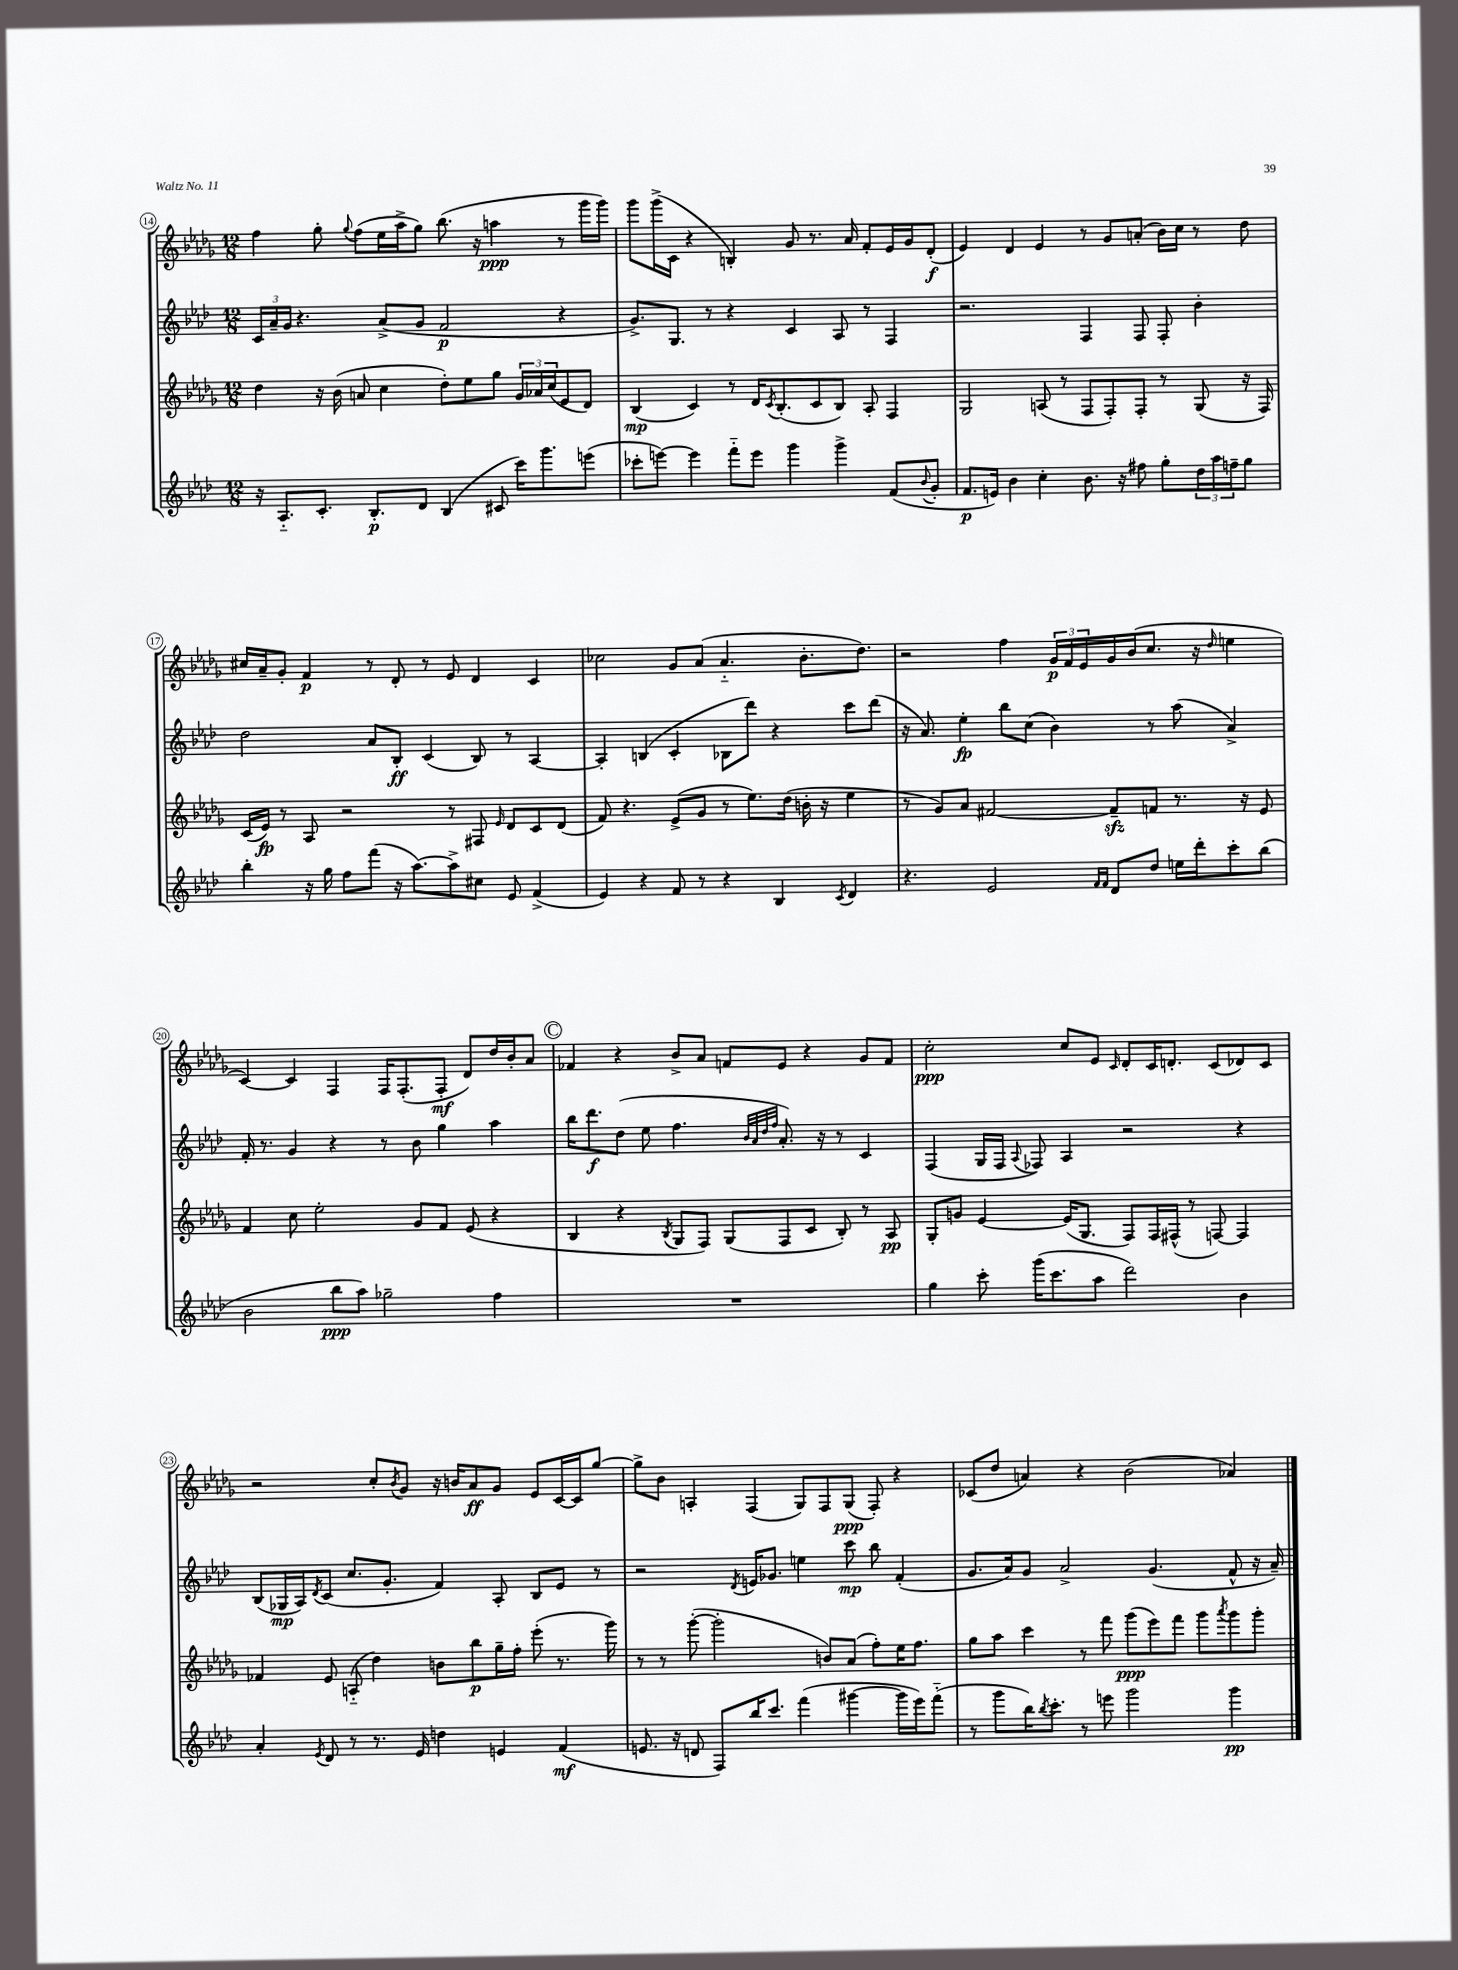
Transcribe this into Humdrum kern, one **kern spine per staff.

**kern	**dynam	**kern	**dynam	**kern	**dynam	**kern	**dynam
*part4	*part4	*part3	*part3	*part2	*part2	*part1	*part1
*staff4	*staff4	*staff3	*staff3	*staff2	*staff2	*staff1	*staff1
*clefG2	*	*clefG2	*	*clefG2	*	*clefG2	*
*k[b-e-a-d-]	*	*k[b-e-a-d-g-]	*	*k[b-e-a-d-]	*	*k[b-e-a-d-g-]	*
*M12/8	*	*M12/8	*	*M12/8	*	*M12/8	*
=14	=14	=14	=14	=14	=14	=14	=14
16r	.	4dd-\	.	24c/LL	.	4ff\	.
.	.	.	.	24a-~/	.	.	.
8.A-/L	.	.	.	.	.	.	.
.	.	.	.	24g/JJ	.	.	.
.	.	.	.	4.r	.	.	.
8.c'/J	.	16r	.	.	.	8gg-'\	.
.	.	(16b-\	.	.	.	.	.
.	.	.	.	.	.	8qqgg-/	.
.	.	8an/	.	.	.	(8ff\L	.
8.B-'/L	p	.	.	.	.	.	.
.	.	4cc\	.	(8a-^/L	.	16ee-\L	.
.	.	.	.	.	.	16aa-^\J	.
8d-/J	.	.	.	8g/J	.	8gg-\J)	.
(4B-/	.	8dd-'\L)	.	2f/	p	(8.bb-\	.
.	.	8ee-\	.	.	.	.	.
.	.	.	.	.	.	16r	.
8c#X/	.	8gg-\J	.	.	.	4aan\	ppp
16ccc\KL)	.	24g-/LL	.	.	.	.	.
.	.	24a-X/	.	.	.	.	.
8.ggg\	.	.	.	.	.	.	.
.	.	(24cc/J	.	.	.	.	.
.	.	8e-/	.	4r	.	8r	.
(8eeen\J	.	8d-/J)	.	.	.	16ggg-\LL	.
.	.	.	.	.	.	16ggg-\JJ)	.
=15	=15	=15	=15	=15	=15	=15	=15
8ccc-X'\L	.	(4B-/	mp	8.g^/L)	.	8ggg-\L	.
[8eeen\J)	.	.	.	.	.	(16ggg-^\L	.
.	.	.	.	8.G/J	.	16c\JJ	.
4eee\]	.	4c/)	.	.	.	4r	.
.	.	.	.	8r	.	.	.
8fff\L	.	8r	.	4r	.	4Bn'/)	.
8eee\J	.	16d-/KL	.	.	.	.	.
.	.	8qc/	.	.	.	.	.
.	.	(8.B-'/	.	.	.	.	.
4ggg\	.	.	.	4c/	.	8g-/	.
.	.	8c/	.	.	.	8.r	.
4ggg^\	.	8B-/J)	.	8A-/	.	.	.
.	.	.	.	.	.	16a-/	.
.	.	8A-'/	.	8r	.	8f'/L	.
(8f/L	.	4F/	.	4F/	.	16e-/L	.
.	.	.	.	.	.	16g-/J	.
8qqb-/	.	.	.	.	.	.	.
8g'/J	.	.	.	.	.	(8d-'/J	f
=16	=16	=16	=16	=16	=16	=16	=16
8.f/L	p	2G-/	.	2.r	.	4e-/)	.
16en/Jk)	.	.	.	.	.	.	.
4b-\	.	.	.	.	.	4d-/	.
4cc'\	.	(8An/	.	.	.	4e-/	.
.	.	8r	.	.	.	.	.
8.b-\	.	8F/L	.	4F/	.	8r	.
.	.	8F'/)	.	.	.	8g-/L	.
16r	.	.	.	.	.	.	.
8ff#X\	.	8F'/J	.	8F/	.	(8an'/J	.
8gg'\L	.	8r	.	8F'/	.	16b-\LL)	.
.	.	.	.	.	.	16cc\JJ	.
24dd-\L	.	(8G-/	.	4b-'\	.	8r	.
24aa-\	.	.	.	.	.	.	.
24ffn~\J	.	.	.	.	.	.	.
8gg\J	.	16r	.	.	.	8dd-\	.
.	.	16F/)	.	.	.	.	.
!!LO:LB:g=z
=17	=17	=17	=17	=17	=17	=17	=17
4bb-'\	.	(16c/LL	.	2dd-\	.	16cc#X/LL	.
.	.	16e-/JJ)	fp	.	.	16a-~/J	.
.	.	8r	.	.	.	8g-'/J	.
16r	.	8A-/	.	.	.	4f/	p
16gg\	.	.	.	.	.	.	.
8ff\L	.	2r	.	.	.	.	.
(8fff\J	.	.	.	8a-/L	.	8r	.
16r	.	.	.	8B-'/J	ff	8d-'/	.
[8.aa-\L)	.	.	.	.	.	.	.
.	.	.	.	(4c/	.	8r	.
8aa-^\]	.	8r	.	.	.	8e-/	.
8cc#X\J	.	8F#X/	.	8B-/)	.	4d-/	.
.	.	16qqe-/	.	.	.	.	.
8e-/	.	8d-/L	.	8r	.	.	.
(4f^/	.	8c/	.	[4A-/	.	4c/	.
.	.	(8d-/J	.	.	.	.	.
=18	=18	=18	=18	=18	=18	=18	=18
4e-/)	.	8f/)	.	4A-'/]	.	2cc-X\	.
.	.	4.r	.	.	.	.	.
4r	.	.	.	(4Bn/	.	.	.
8f/	.	(8e-^/L	.	4c'/	.	8g-/L	.
8r	.	8g-/J	.	.	.	(8a-/J	.
4r	.	8r	.	8B-X\L	.	4.a-/	.
.	.	8.ee-\L)	.	8ddd-\J)	.	.	.
4B-/	.	.	.	4r	.	.	.
.	.	(16dd-\Jk	.	.	.	.	.
.	.	16bn'\	.	.	.	8.b-'\L	.
.	.	16r	.	.	.	.	.
8qc/	.	.	.	.	.	.	.
4d-/	.	4ee-\	.	8ccc\L	.	.	.
.	.	.	.	.	.	8.dd-\J)	.
.	.	.	.	(8ddd-\J	.	.	.
=19	=19	=19	=19	=19	=19	=19	=19
4.r	.	8r	.	16r	.	2r	.
.	.	.	.	8.a-/)	.	.	.
.	.	8g-/L)	.	.	.	.	.
.	.	8a-/J	.	4ee-'\	fp	.	.
2e-/	.	[2f#X/	.	.	.	.	.
.	.	.	.	8bb-\L	.	4ff\	.
.	.	.	.	(8cc\J	.	.	.
.	.	.	.	4b-\)	.	24g-/LL	p
.	.	.	.	.	.	24f/	.
.	.	.	.	.	.	24e-/	.
16qqf/LL	.	.	.	.	.	.	.
16qqf/JJ	.	.	.	.	.	.	.
8d-/L	.	8f#zz~/L]	.	.	.	16g-/	.
.	.	.	.	.	.	(16b-/J	.
8dd-/J	.	8fn/J	.	8r	.	8.cc/J	.
16een\LL	.	8.r	.	(8aa-\	.	.	.
16ddd-'\J	.	.	.	.	.	16r	.
.	.	.	.	.	.	16qqdd-/	.
8ccc'\	.	.	.	4a-^/)	.	4een\	.
.	.	16r	.	.	.	.	.
(8bb-\J	.	8e-/	.	.	.	.	.
!!LO:LB:g=z
=20	=20	=20	=20	=20	=20	=20	=20
2b-\	.	4f/	.	16f'/	.	[4c/)	.
.	.	.	.	8.r	.	.	.
.	.	8cc\	.	4g/	.	4c/]	.
.	.	2ee-'\	.	.	.	.	.
8bb-\L	ppp	.	.	4r	.	4F/	.
8aa-\J)	.	.	.	.	.	.	.
2gg-X~\	.	.	.	8r	.	16F/KL	.
.	.	.	.	.	.	(8.F'/	.
.	.	8g-/L	.	8b-\	.	.	.
.	.	8f/J	.	4gg\	.	8F'/J	mf
.	.	(8e-/	.	.	.	8d-/L)	.
4ff\	.	4r	.	4aa-\	.	16dd-/L	.
.	.	.	.	.	.	16b-'/J	.
.	.	.	.	.	.	8a-/J	.
!!LO:REH:place=s1:t=C
=21	=21	=21	=21	=21	=21	=21	=21
1.r	.	4B-/	.	16bb-\KL	.	4f-X/	.
.	.	.	.	8.ddd-\	f	.	.
.	.	4r	.	(8dd-\J	.	4r	.
.	.	.	.	8ee-\	.	.	.
.	.	8qB-/	.	.	.	.	.
.	.	8G-/L	.	4.ff\	.	8b-^/L	.
.	.	8F/J)	.	.	.	8a-/J	.
.	.	(8G-/L	.	.	.	8fn/L	.
.	.	.	.	32qqb-/LLL	.	.	.
.	.	.	.	32qqa-/	.	.	.
.	.	.	.	32qqdd-/	.	.	.
.	.	.	.	32qqff/JJJ	.	.	.
.	.	8F/	.	8.a-'/)	.	8e-/J	.
.	.	8c/J	.	.	.	4r	.
.	.	.	.	16r	.	.	.
.	.	8B-'/)	.	8r	.	.	.
.	.	8r	.	4c/	.	8g-/L	.
.	.	8A-/	pp	.	.	8f/J	.
=22	=22	=22	=22	=22	=22	=22	=22
4gg\	.	8G-'/L	.	(4F/	.	2cc'\	ppp
.	.	8gn/J	.	.	.	.	.
8ccc'\	.	[4e-/	.	16G/LL	.	.	.
.	.	.	.	16F/JJ	.	.	.
.	.	.	.	8qqA-/	.	.	.
(16ggg\KL	.	.	.	8F-X/)	.	.	.
8.ccc\	.	.	.	.	.	.	.
.	.	(16e-/KL]	.	4A-/	.	8cc/L	.
.	.	8.G-/J	.	.	.	.	.
8aa-\J	.	.	.	.	.	8e-/J	.
.	.	.	.	.	.	16qqc/	.
2ddd-\)	.	8F/L)	.	2r	.	8d-'/L	.
.	.	16F/L	.	.	.	16c/K	.
.	.	(16F#X^^/JJ	.	.	.	8.dn'/J	.
.	.	8r	.	.	.	.	.
.	.	[8Fn/)	.	.	.	(8c/L	.
4b-\	.	4F/]	.	4r	.	8d-X/)	.
.	.	.	.	.	.	8c/J	.
!!LO:LB:g=z
=23	=23	=23	=23	=23	=23	=23	=23
4a-'/	.	4f-X/	.	(8B-/L	.	2r	.
.	.	.	.	16G-X/L	mp	.	.
.	.	.	.	16A-/J)	.	.	.
8qe-/	.	.	.	8qd-/	.	.	.
8d-/	.	8e-/	.	(8c/J	.	.	.
8r	.	(8An/	.	8.cc/L	.	.	.
8.r	.	4dd-\)	.	.	.	8cc'/L	.
.	.	.	.	8.g'/J	.	.	.
.	.	.	.	.	.	8qb-/	.
.	.	.	.	.	.	8g-/J	.
16e-/	.	.	.	.	.	.	.
4ddn\	.	8bn\L	.	4f/)	.	16r	.
.	.	.	.	.	.	16bn/KL	.
.	.	8bb-\	p	.	.	8a-/	ff
4en/	.	16gg-~\L	.	8A-'/	.	8g-/J	.
.	.	16ff'\JJ	.	.	.	.	.
.	.	(8eee-'\	.	8B-/L	.	8e-/L	.
(4f/	mf	8.r	.	8e-/J	.	[16c/L	.
.	.	.	.	.	.	16c/J]	.
.	.	.	.	8r	.	[8gg-/J	.
.	.	16ggg-\)	.	.	.	.	.
=24	=24	=24	=24	=24	=24	=24	=24
8.en/	.	8r	.	2r	.	8gg-^\L]	.
.	.	8r	.	.	.	8b-\J	.
16r	.	.	.	.	.	.	.
8dn/	.	([8ggg-'\	.	.	.	4An'/	.
8F/L)	.	2ggg-'\]	.	.	.	.	.
.	.	.	.	8qd-/	.	.	.
16bb-/K	.	.	.	16en/KL	.	(4F/	.
8.ccc/J	.	.	.	8.g-X/J	.	.	.
(4fff\	.	.	.	4een\	.	8G-/L)	.
.	.	8bn/L)	.	.	.	8F/	.
[4ggg#X\	.	(8a-/J	.	8ccc\	mp	(8G-/J	ppp
.	.	8ff'\L)	.	8bb-\	.	8F'/)	.
16ggg#\LL]	.	16ee-\K	.	(4f'/	.	4r	.
16eee-\J)	.	8.ff\J	.	.	.	.	.
(8fff\J	.	.	.	.	.	.	.
=25	=25	=25	=25	=25	=25	=25	=25
8r	.	8gg-\L	.	8.g/L	.	(8c-X/L	.
8ggg\L	.	8aa-\J	.	.	.	8dd-/J	.
.	.	.	.	16a-/k)	.	.	.
16bb-\K)	.	4ccc\	.	8g/J	.	4an/)	.
8qbb-/	.	.	.	.	.	.	.
8.ccc'\J	.	.	.	.	.	.	.
.	.	.	.	2a-^/	.	.	.
8r	.	8r	.	.	.	4r	.
8eeen\	.	8fff\	.	.	.	.	.
2ggg\	.	(8ggg-\L	ppp	.	.	(2b-\	.
.	.	8eee-\)	.	(4.g/	.	.	.
.	.	8fff\J	.	.	.	.	.
.	.	8ggg-\L	.	.	.	.	.
.	.	8qaaa-/	.	.	.	.	.
4ggg\	pp	8ggg-\	.	8f^^/	.	4a-X/)	.
.	.	8ggg-'\J	.	16r	.	.	.
.	.	.	.	16a-~/)	.	.	.
==	==	==	==	==	==	==	==
*-	*-	*-	*-	*-	*-	*-	*-
